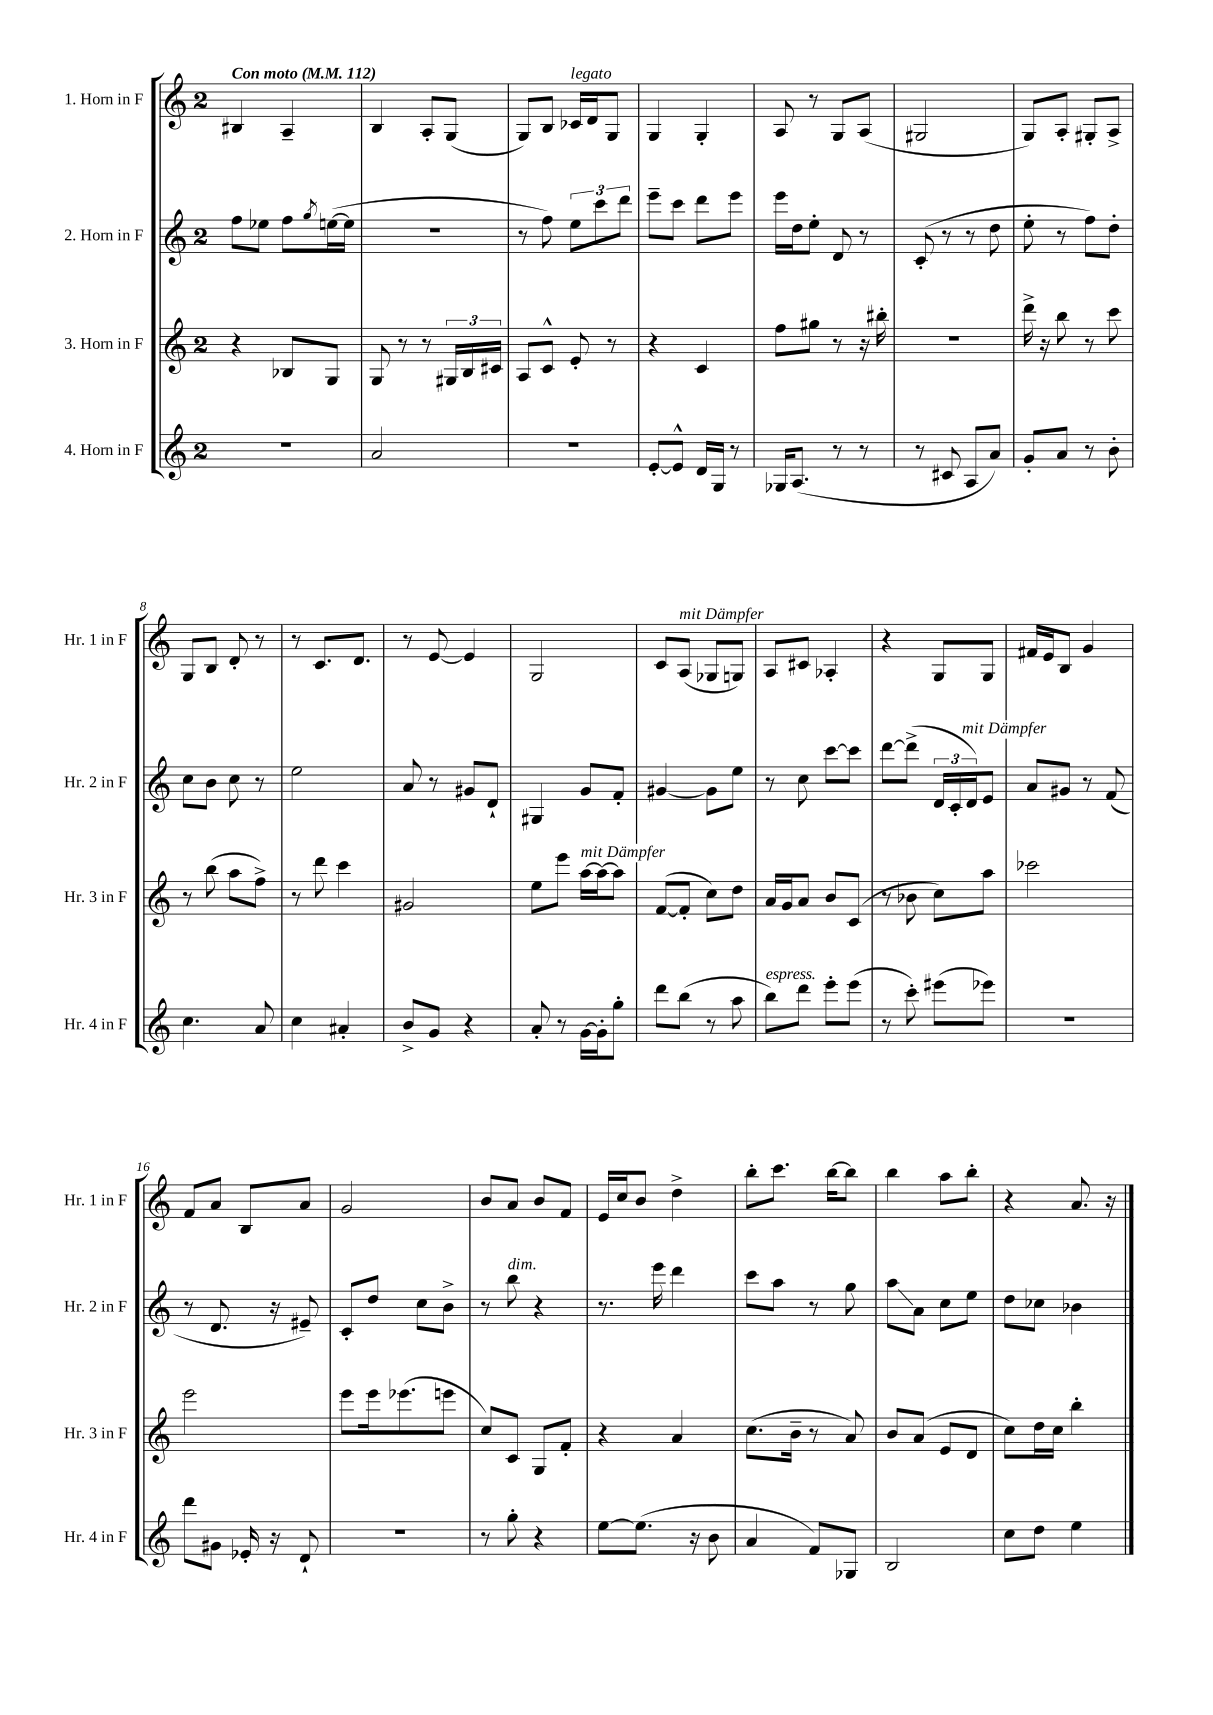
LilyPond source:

<<
\new StaffGroup <<
\new Staff = "s0" \with { instrumentName = "1. Horn in F" shortInstrumentName = "Hr. 1 in F" } {
    \clef treble \key c \major \once \override Staff.TimeSignature.style = #'single-digit \time 2/4 \tempo "Con moto" 4 = 112
    bis4 a4-- |
    b4 a8-. g8( |
    g8) b8 ces'16^\markup { \italic "legato" } d'16 g8 |
    g4 g4-. |
    a8 r8 g8 a8( |
    gis2 |
    g8) a8-. gis8-. a8-> |
    g8 b8 d'8-. r8 |
    r8 c'8. d'8. |
    r8 e'8~ e'4 |
    g2 |
    c'8 a8^\markup { \italic "mit Dämpfer" }( ges8 g8) |
    a8 cis'8 aes4-. |
    r4 g8 g8 |
    fis'16 e'16 b8 g'4 |
    f'8 a'8 b8 a'8 |
    g'2 |
    b'8 a'8 b'8 f'8 |
    e'16 c''16 b'8 d''4-> |
    b''8-. c'''8. b''16~ b''8 |
    b''4 a''8 b''8-. |
    r4 a'8. r16 \bar "|." |
}
\new Staff = "s1" \with { instrumentName = "2. Horn in F" shortInstrumentName = "Hr. 2 in F" } {
    \clef treble \key c \major \once \override Staff.TimeSignature.style = #'single-digit \time 2/4
    f''8 ees''8 f''8 \acciaccatura { g''8 } e''16~( e''16 |
    R2 |
    r8 f''8) \tuplet 3/2 { e''8 c'''8 d'''8 } |
    e'''8-- c'''8 d'''8 e'''8 |
    e'''16 d''16 e''8-. d'8 r8 |
    c'8-.( r8 r8 d''8 |
    e''8-. r8 f''8) d''8-. |
    c''8 b'8 c''8 r8 |
    e''2 |
    a'8 r8 gis'8 d'8-! |
    gis4 g'8 f'8-. |
    gis'4~ gis'8 e''8 |
    r8 c''8 c'''8~ c'''8 |
    d'''8~ d'''8->( \tuplet 3/2 { d'16 c'16-. d'16^\markup { \italic "mit Dämpfer" }) } e'8 |
    a'8 gis'8 r8 f'8( |
    r8 d'8. r16 eis'8--) |
    c'8-. d''8 c''8 b'8-> |
    r8 b''8^\markup { \italic "dim." } r4 |
    r8. e'''16 d'''4 |
    c'''8 a''8 r8 g''8 |
    a''8\glissando a'8 c''8 e''8 |
    d''8 ces''8 bes'4 \bar "|." |
}
\new Staff = "s2" \with { instrumentName = "3. Horn in F" shortInstrumentName = "Hr. 3 in F" } {
    \clef treble \key c \major \once \override Staff.TimeSignature.style = #'single-digit \time 2/4
    r4 bes8 g8 |
    g8 r8 r8 \tuplet 3/2 { gis16 b16 cis'16 } |
    a8 c'8-^ e'8-. r8 |
    r4 c'4 |
    f''8 gis''8 r8 r16 bis''16-. |
    r2 |
    d'''16-> r16 b''8 r8 c'''8 |
    r8 b''8( a''8 f''8->) |
    r8 d'''8 c'''4 |
    gis'2 |
    e''8 e'''8 a''16~^\markup { \italic "mit Dämpfer" } a''16~ a''8 |
    f'8~( f'8-. c''8) d''8 |
    a'16 g'16 a'8 b'8 c'8( |
    r8 bes'8 c''8) a''8 |
    ces'''2 |
    e'''2 |
    e'''8 e'''16 ees'''8.( e'''8 |
    c''8) c'8 g8 f'8-. |
    r4 a'4 |
    c''8.( b'16-- r8 a'8) |
    b'8 a'8( e'8 d'8 |
    c''8) d''16 c''16 b''4-. \bar "|." |
}
\new Staff = "s3" \with { instrumentName = "4. Horn in F" shortInstrumentName = "Hr. 4 in F" } {
    \clef treble \key c \major \once \override Staff.TimeSignature.style = #'single-digit \time 2/4
    r2 |
    a'2 |
    R2 |
    e'8~-. e'8-^ d'16 g16 r8 |
    ges16 a8.( r8 r8 |
    r8 cis'8 a8 a'8) |
    g'8-. a'8 r8 b'8-. |
    c''4. a'8 |
    c''4 ais'4-. |
    b'8-> g'8 r4 |
    a'8-. r8 g'16~ g'16-. g''8-. |
    d'''8 b''8( r8 a''8 |
    b''8^\markup { \italic "espress." }) d'''8 e'''8-. e'''8( |
    r8 c'''8-.) eis'''8( ees'''8) |
    r2 |
    d'''8 gis'8 ees'16-. r16 d'8-! |
    R2 |
    r8 g''8-. r4 |
    e''8~ e''8.( r16 b'8 |
    a'4 f'8) ges8 |
    b2 |
    c''8 d''8 e''4 \bar "|." |
}
>>
>>
